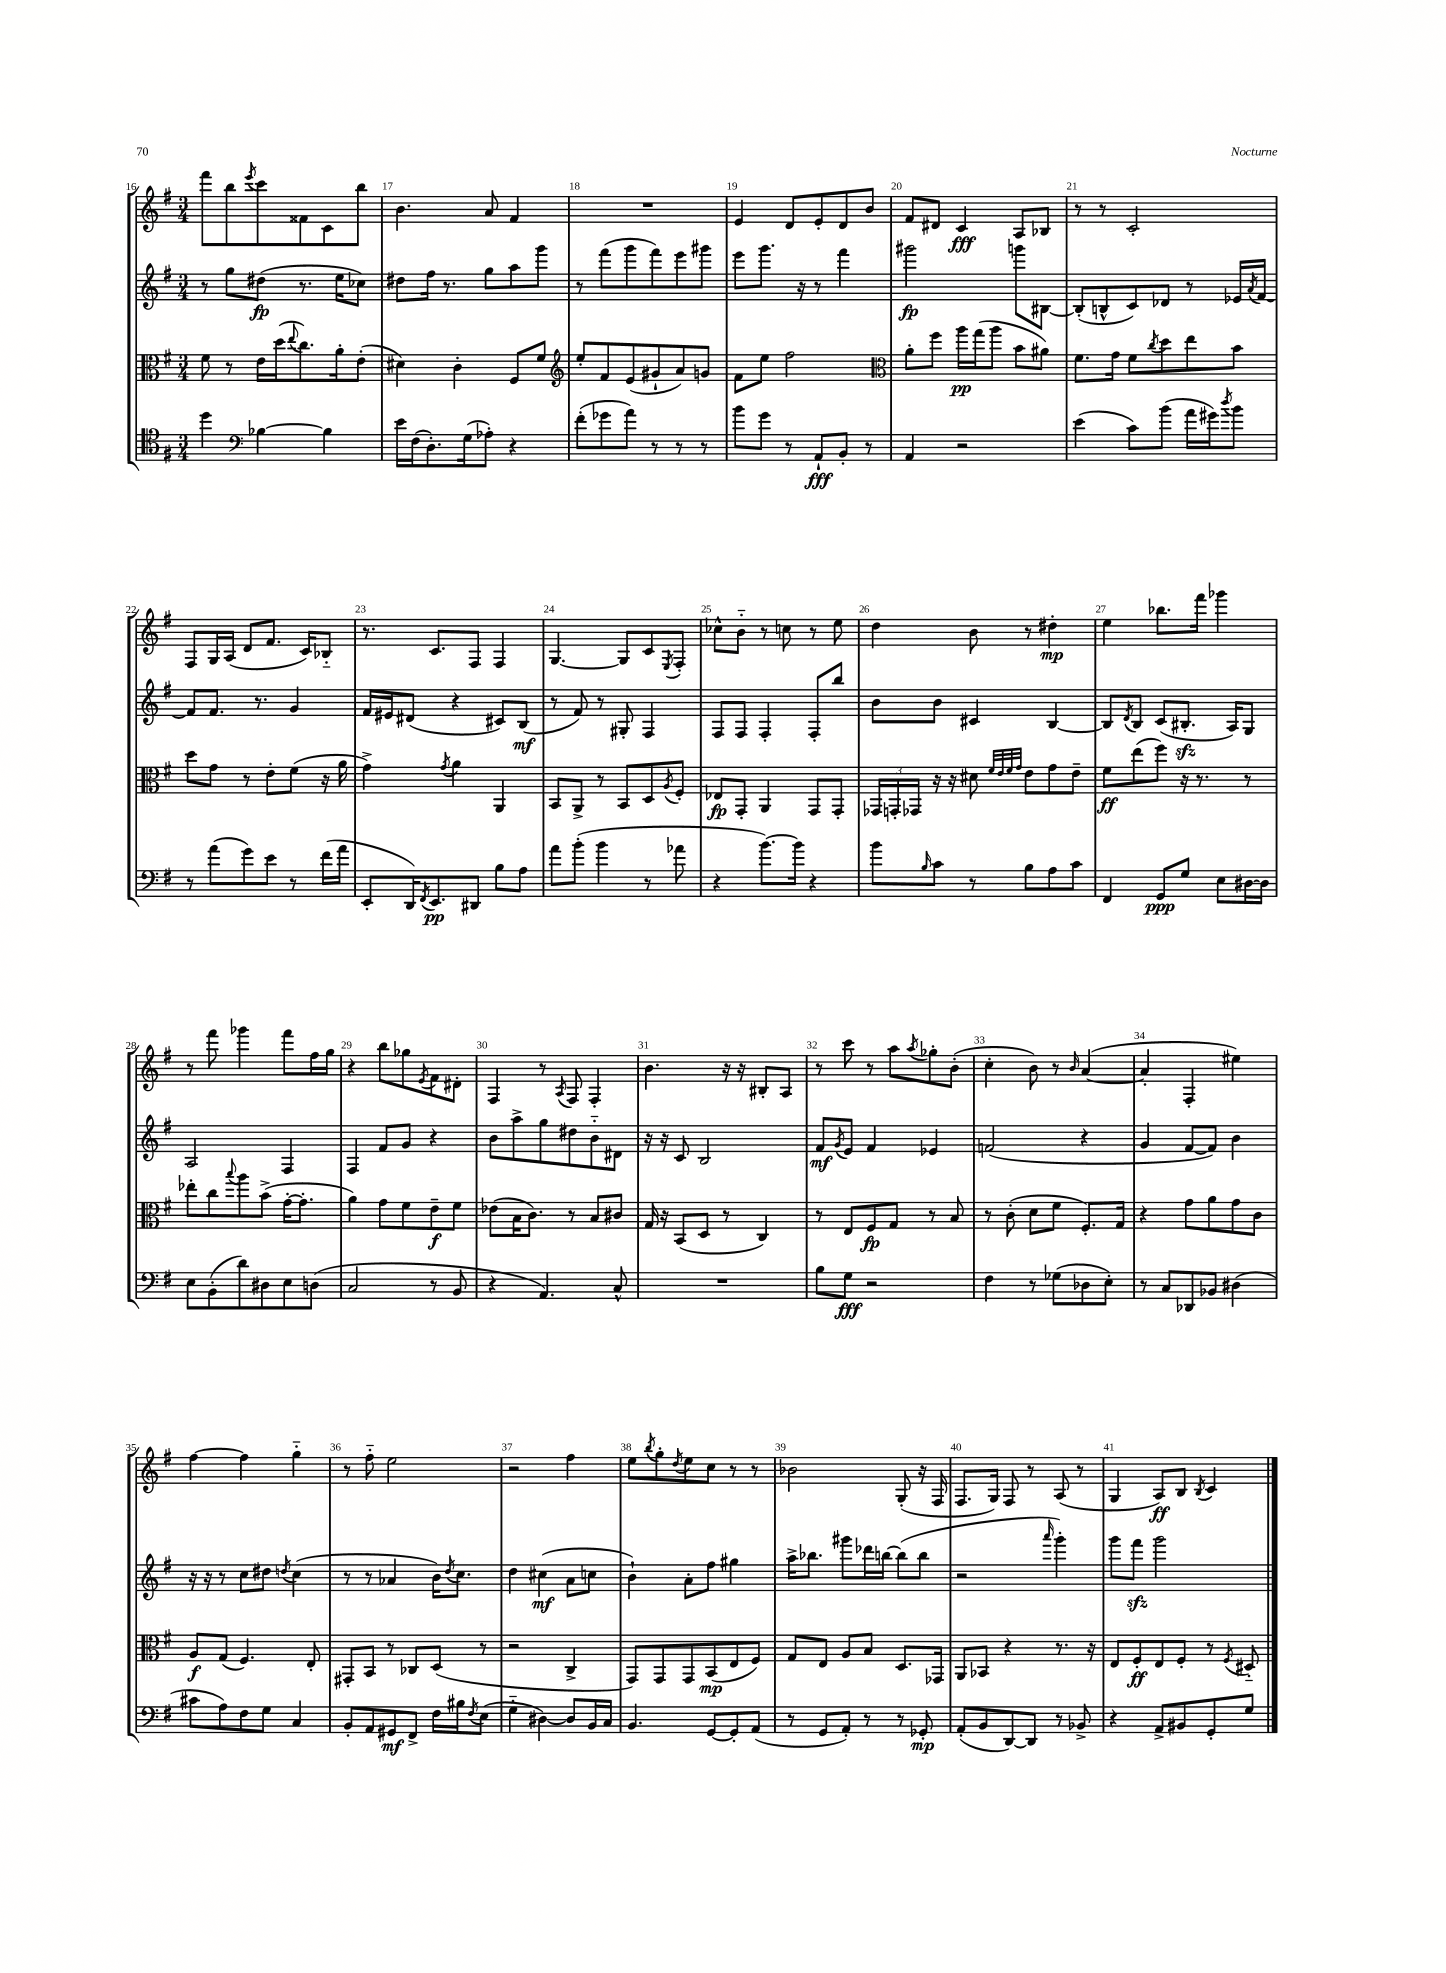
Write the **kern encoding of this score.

**kern	**dynam	**kern	**dynam	**kern	**dynam	**kern	**dynam
*part4	*part4	*part3	*part3	*part2	*part2	*part1	*part1
*staff4	*staff4	*staff3	*staff3	*staff2	*staff2	*staff1	*staff1
*clefC4	*	*clefC3	*	*clefG2	*	*clefG2	*
*k[f#]	*	*k[f#]	*	*k[f#]	*	*k[f#]	*
*M3/4	*	*M3/4	*	*M3/4	*	*M3/4	*
=16	=16	=16	=16	=16	=16	=16	=16
4dd\	.	8f#\	.	8r	.	8fff#\L	.
.	.	8r	.	8gg\L	.	8bb\	.
*clefF4	*	*	*	*	*	*	*
.	.	.	.	.	.	8qeee/	.
[4B-X\	.	16e\LL	.	(8dd#X\J	fp	8ccc\	.
.	.	(16dd\J	.	.	.	.	.
.	.	8qqee/	.	.	.	.	.
.	.	8.cc\)	.	8.r	.	8f##X\	.
4B-\]	.	.	.	.	.	8c\	.
.	.	16a'\k	.	16ee\KL	.	.	.
.	.	(8e'\J	.	8cc-X\J)	.	8bb\J	.
=17	=17	=17	=17	=17	=17	=17	=17
16e\LL	.	4d#X\)	.	8dd#X\L	.	4.b\	.
(16F#\J	.	.	.	.	.	.	.
8.D'\)	.	.	.	16ff#\Jk	.	.	.
.	.	.	.	8.r	.	.	.
.	.	4c'\	.	.	.	.	.
(16G\k	.	.	.	.	.	.	.
8A-X'\J)	.	.	.	8gg\L	.	8a/	.
4r	.	8F#/L	.	8aa\	.	4f#/	.
.	.	8f#/J	.	8ggg\J	.	.	.
=18	=18	=18	=18	=18	=18	=18	=18
*	*	*clefG2	*	*	*	*	*
(8f#'\L	.	8ee'/L	.	8r	.	2.r	.
8g-X\	.	8f#/	.	(8fff#\L	.	.	.
8a\J)	.	(8e/	.	8ggg\	.	.	.
8r	.	8g#X`/	.	8fff#\)	.	.	.
8r	.	8a/)	.	8eee\	.	.	.
8r	.	8gn/J	.	8ggg#X\J	.	.	.
=19	=19	=19	=19	=19	=19	=19	=19
8b\L	.	8f#\L	.	8eee\L	.	4e/	.
8g\J	.	8ee\J	.	8.ggg\J	.	.	.
8r	.	2ff#\	.	.	.	8d/L	.
.	.	.	.	16r	.	.	.
8AA`/L	fff	.	.	8r	.	8e'/	.
8BB'/J	.	.	.	4fff#\	.	8d/	.
8r	.	.	.	.	.	8b/J	.
=20	=20	=20	=20	=20	=20	=20	=20
*	*	*clefC3	*	*	*	*	*
4AA/	.	8a'\L	.	2ggg#X\	fp	8f#/L	.
.	.	8ff#\J	.	.	.	8d#X/J	.
2r	.	16aa\LL	pp	.	.	4c/	fff
.	.	(16gg\J	.	.	.	.	.
.	.	8aa\J	.	.	.	.	.
.	.	8b\L	.	8gggn\L	.	8A/L	.
.	.	8a#X\J)	.	[8B#X\J	.	8B-X/J	.
=21	=21	=21	=21	=21	=21	=21	=21
(4e\	.	8.f#\L	.	(8B#'/L]	.	8r	.
.	.	.	.	8Bn^^/	.	8r	.
.	.	16g\Jk	.	.	.	.	.
8c\L)	.	8f#\L	.	8c/)	.	2c'/	.
.	.	8qcc/	.	.	.	.	.
(8b\J	.	8dd\	.	8d-X/J	.	.	.
16a\LL	.	8ee\	.	8r	.	.	.
16g#X\J)	.	.	.	.	.	.	.
8qdd/	.	.	.	.	.	.	.
8b\J	.	8b\J	.	16e-X/LL	.	.	.
.	.	.	.	8qa/	.	.	.
.	.	.	.	[16f#/JJ	.	.	.
!!LO:LB:g=z
=22	=22	=22	=22	=22	=22	=22	=22
8r	.	8dd\L	.	8f#/L]	.	8F#/L	.
(8a\L	.	8g\J	.	8.f#/J	.	16G/L	.
.	.	.	.	.	.	(16A/JJ	.
8g\)	.	8r	.	.	.	8d/L	.
.	.	.	.	8.r	.	.	.
8e\J	.	8e'\L	.	.	.	8.f#/J	.
8r	.	(8f#\J	.	4g/	.	.	.
.	.	.	.	.	.	16c/KL)	.
(16f#\LL	.	16r	.	.	.	8B-X/J	.
16a\JJ	.	16a\	.	.	.	.	.
=23	=23	=23	=23	=23	=23	=23	=23
8EE'/L	.	4g^\)	.	16f#/LL	.	8.r	.
.	.	.	.	16e#X/J	.	.	.
16DD/K)	.	.	.	(8d#X/J	.	.	.
8qFF#/	.	.	.	.	.	.	.
8.EE/	pp	.	.	.	.	8.c/L	.
.	.	8qg/	.	.	.	.	.
.	.	4a\	.	4r	.	.	.
8DD#X/J	.	.	.	.	.	8F#/J	.
8B\L	.	4AA/	.	8c#X/L)	.	4F#/	.
8A\J	.	.	.	(8B/J	mf	.	.
=24	=24	=24	=24	=24	=24	=24	=24
8a\L	.	8BB/L	.	8r	.	[4.G/	.
(8b'\J	.	8AA^/J	.	8f#/)	.	.	.
4b\	.	8r	.	8r	.	.	.
.	.	8BB/L	.	8G#X'/	.	8G/L]	.
8r	.	8D/	.	4F#/	.	8c/	.
.	.	8qA/	.	.	.	8qE/	.
8a-X\	.	8F#'/J	.	.	.	8F#'/J	.
=25	=25	=25	=25	=25	=25	=25	=25
4r	.	8E-X/L	fp	8F#/L	.	8cc-X^^\L	.
.	.	8GG'/J	.	8F#/J	.	8b\J	.
[8.b\L)	.	4AA/	.	4F#'/	.	8r	.
.	.	.	.	.	.	8ccn\	.
16b\Jk]	.	.	.	.	.	.	.
4r	.	8GG/L	.	8F#'/L	.	8r	.
.	.	8GG'/J	.	8bb/J	.	8ee\	.
=26	=26	=26	=26	=26	=26	=26	=26
8b\L	.	24GG-X/LL	.	8b\L	.	4dd\	.
.	.	24GGn'/	.	.	.	.	.
.	.	24GG-X/JJ	.	.	.	.	.
16qqB/	.	.	.	.	.	.	.
8c\J	.	16r	.	8b\J	.	.	.
.	.	16r	.	.	.	.	.
8r	.	8d#X\	.	4c#X/	.	8b\	.
.	.	32qqf#/LLL	.	.	.	.	.
.	.	32qqe/	.	.	.	.	.
.	.	32qqf#/	.	.	.	.	.
.	.	32qqg/JJJ	.	.	.	.	.
8B\L	.	8e\L	.	.	.	8r	.
8A\	.	8g\	.	[4B/	.	4dd#X'\	mp
8c\J	.	8e~\J	.	.	.	.	.
=27	=27	=27	=27	=27	=27	=27	=27
4FF#/	.	8f#\L	ff	8B/L]	.	4ee\	.
.	.	.	.	8qd/	.	.	.
.	.	(8ee\	.	8B/J	.	.	.
8GG/L	ppp	8ff#\J)	.	(8c/L	.	8.bb-X\L	.
8G/J	.	16r	.	8.B#Xzz'/J	.	.	.
.	.	8.r	.	.	.	16fff#\Jk	.
8E\L	.	.	.	.	.	4ggg-X\	.
.	.	.	.	16A/KL)	.	.	.
[16D#X\L	.	8r	.	8G/J	.	.	.
16D#\JJ]	.	.	.	.	.	.	.
!!LO:LB:g=z
=28	=28	=28	=28	=28	=28	=28	=28
8E\L	.	8ee-X'\L	.	2A/	.	8r	.
(8BB'\	.	8cc\	.	.	.	8fff#\	.
.	.	8qqbb/	.	.	.	.	.
8d\)	.	8aa\	.	.	.	4ggg-X\	.
8D#X\	.	(8b^\J	.	.	.	.	.
8E\	.	[16g'\KL	.	4F#/	.	8fff#\L	.
.	.	8.g'\J]	.	.	.	.	.
(8Dn\J	.	.	.	.	.	16ff#\L	.
.	.	.	.	.	.	16gg\JJ	.
=29	=29	=29	=29	=29	=29	=29	=29
2C/	.	4a\)	.	4F#/	.	4r	.
.	.	8g\L	.	8f#/L	.	8bb\L	.
.	.	8f#\	.	8g/J	.	8gg-X\	.
.	.	.	.	.	.	8qe/	.
8r	.	8e~\	f	4r	.	8f#\	.
8BB/	.	8f#\J	.	.	.	8d#X'\J	.
=30	=30	=30	=30	=30	=30	=30	=30
4r	.	(8e-X\L	.	8b\L	.	4F#/	.
.	.	16B\K	.	8aa^\	.	.	.
.	.	8.c\J)	.	.	.	.	.
4.AA/)	.	.	.	8gg\	.	8r	.
.	.	.	.	.	.	8qA/	.
.	.	8r	.	8dd#X\	.	8F#/	.
.	.	8B/L	.	8b\	.	4F#'/	.
8C^^/	.	8c#X/J	.	8d#X\J	.	.	.
=31	=31	=31	=31	=31	=31	=31	=31
2.r	.	16G/	.	16r	.	4.b\	.
.	.	16r	.	16r	.	.	.
.	.	(8BB/L	.	8c/	.	.	.
.	.	8D/J	.	2B/	.	.	.
.	.	8r	.	.	.	16r	.
.	.	.	.	.	.	16r	.
.	.	4C/)	.	.	.	8B#X'/L	.
.	.	.	.	.	.	8A/J	.
=32	=32	=32	=32	=32	=32	=32	=32
8B\L	.	8r	.	8f#/L	mf	8r	.
.	.	.	.	8qg/	.	.	.
8G\J	fff	8E/L	.	8e/J	.	8ccc\	.
2r	.	8F#/	fp	4f#/	.	8r	.
.	.	8G/J	.	.	.	8aa\L	.
.	.	.	.	.	.	8qaa/	.
.	.	8r	.	4e-X/	.	8gg-X'\	.
.	.	8B/	.	.	.	(8b'\J	.
=33	=33	=33	=33	=33	=33	=33	=33
4F#\	.	8r	.	(2fn/	.	4cc'\	.
.	.	(8c'\	.	.	.	.	.
8r	.	8d\L	.	.	.	8b\)	.
(8G-X\L	.	8f#\J	.	.	.	8r	.
.	.	.	.	.	.	16qqb/	.
8D-X\	.	8.F#'/L)	.	4r	.	([4a/	.
8E'\J)	.	.	.	.	.	.	.
.	.	16G/Jk	.	.	.	.	.
=34	=34	=34	=34	=34	=34	=34	=34
8r	.	4r	.	4g/	.	4a'/]	.
8C/L	.	.	.	.	.	.	.
8DD-X/	.	8g\L	.	[8f#/L	.	4F#'/	.
8BB-X/J	.	8a\	.	8f#/J])	.	.	.
(4D#X\	.	8g\	.	4b\	.	4ee#X\)	.
.	.	8c\J	.	.	.	.	.
!!LO:LB:g=z
=35	=35	=35	=35	=35	=35	=35	=35
8c#X\L	.	8A/L	f	16r	.	[4ff#\	.
.	.	.	.	16r	.	.	.
8A\)	.	(8G/J	.	8r	.	.	.
8F#\	.	4.F#/)	.	8cc\L	.	4ff#\]	.
8G\J	.	.	.	8dd#X\J	.	.	.
.	.	.	.	8qddn/	.	.	.
4C/	.	.	.	(4cc\	.	4gg\	.
.	.	8E'/	.	.	.	.	.
=36	=36	=36	=36	=36	=36	=36	=36
8BB'/L	.	8GG#X'/L	.	8r	.	8r	.
8AA/	.	8BB/J	.	8r	.	8ff#\	.
8GG#X/	mf	8r	.	4a-X/	.	2ee\	.
8FF#^/J	.	8C-X/L	.	.	.	.	.
16F#\LL	.	(8D/J	.	16b\KL)	.	.	.
.	.	.	.	8qdd/	.	.	.
16B#X\J	.	.	.	8.cc\J	.	.	.
8qF#/	.	.	.	.	.	.	.
(8E\J	.	8r	.	.	.	.	.
=37	=37	=37	=37	=37	=37	=37	=37
4G\	.	2r	.	4dd\	.	2r	.
[4D#X\)	.	.	.	(4cc#X\	mf	.	.
8D#/L]	.	4C^/	.	8a\L	.	4ff#\	.
16BB/L	.	.	.	8ccn\J	.	.	.
16C/JJ	.	.	.	.	.	.	.
=38	=38	=38	=38	=38	=38	=38	=38
4.BB/	.	8GG/L)	.	4b`\)	.	8ee\L	.
.	.	.	.	.	.	8qbb/	.
.	.	8GG/	.	.	.	8gg'\	.
.	.	.	.	.	.	8qdd/	.
.	.	8GG/	.	8a'\L	.	8ee\	.
[8GG/L	.	(8BB/	mp	8ff#\J	.	8cc\J	.
8GG'/]	.	8E/	.	4gg#X\	.	8r	.
(8AA/J	.	8F#/J)	.	.	.	8r	.
=39	=39	=39	=39	=39	=39	=39	=39
8r	.	8G/L	.	16aa^\KL	.	2b-X\	.
.	.	.	.	8.bb-X\J	.	.	.
8GG/L	.	8E/J	.	.	.	.	.
8AA'/J)	.	8A/L	.	8ggg#X\L	.	.	.
8r	.	8B/J	.	16ddd-X\L	.	.	.
.	.	.	.	[16bbn\JJ	.	.	.
8r	.	8.D/L	.	(8bb\L]	.	(8G'/	.
8GG-X'/	mp	.	.	8bb\J	.	16r	.
.	.	16GG-X/Jk	.	.	.	16F#/	.
=40	=40	=40	=40	=40	=40	=40	=40
(8AA'/L	.	8AA/L	.	2r	.	8.F#/L	.
8BB/	.	8BB-X/J	.	.	.	.	.
.	.	.	.	.	.	16G/Jk)	.
[8DD/)	.	4r	.	.	.	8F#/	.
8DD/J]	.	.	.	.	.	8r	.
.	.	.	.	16qqaaa/	.	.	.
8r	.	8.r	.	4ggg'\)	.	(8A/	.
8BB-X^/	.	.	.	.	.	8r	.
.	.	16r	.	.	.	.	.
=41	=41	=41	=41	=41	=41	=41	=41
4r	.	8E/L	.	8ggg\L	.	4G/	.
.	.	8F#'/	ff	8fff#zz\J	.	.	.
8AA^/L	.	8E/	.	2ggg\	.	8A/L)	ff
8BB#X/	.	8F#'/J	.	.	.	8B/J	.
.	.	.	.	.	.	8qB/	.
8GG'/	.	8r	.	.	.	4c/	.
.	.	8qF#/	.	.	.	.	.
8G/J	.	8D#X/	.	.	.	.	.
==	==	==	==	==	==	==	==
*-	*-	*-	*-	*-	*-	*-	*-
